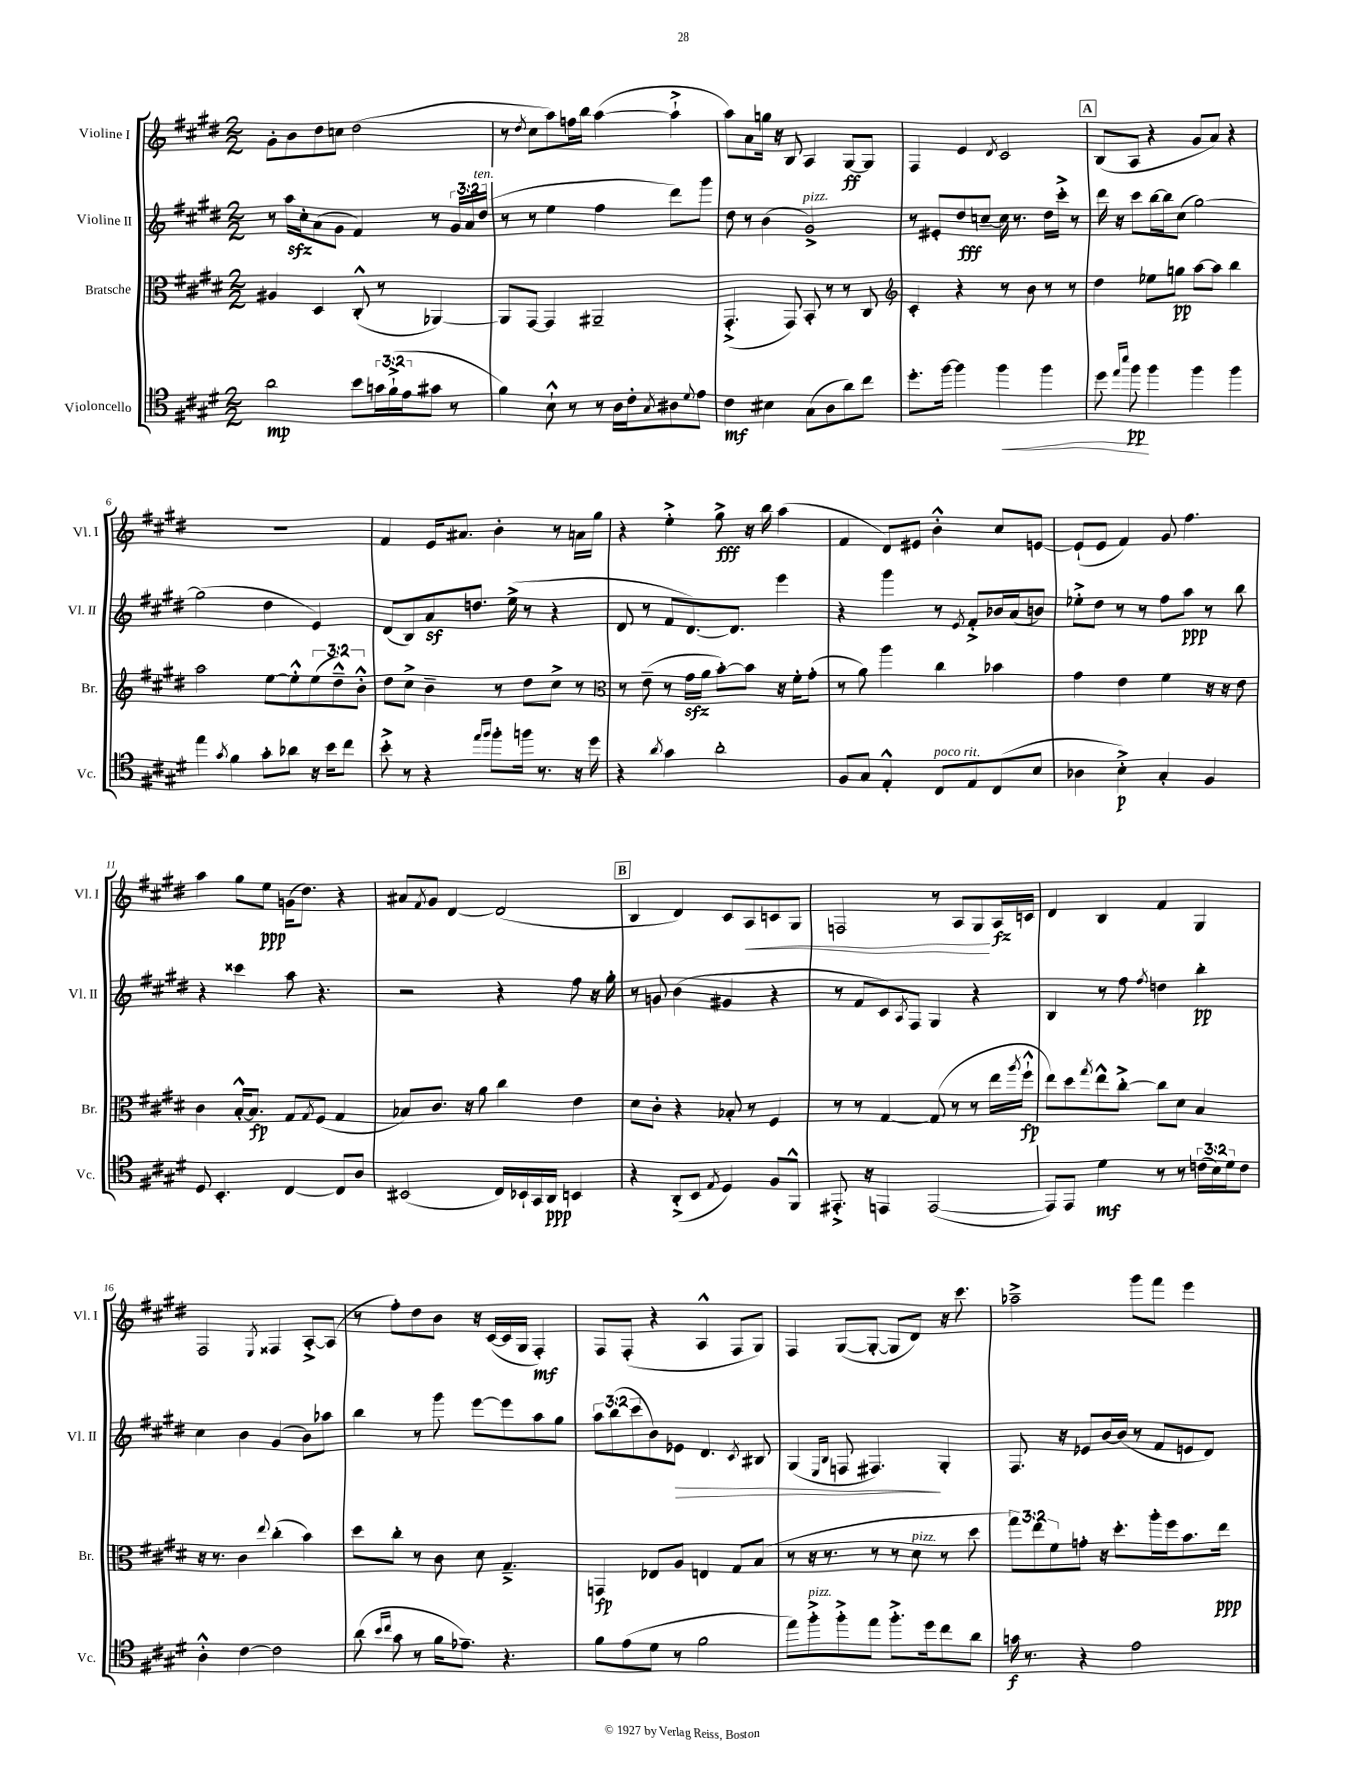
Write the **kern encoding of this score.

**kern	**dynam	**kern	**dynam	**kern	**dynam	**kern	**dynam
*part4	*part4	*part3	*part3	*part2	*part2	*part1	*part1
*staff4	*staff4	*staff3	*staff3	*staff2	*staff2	*staff1	*staff1
*I"Violoncello	*	*I"Bratsche	*	*I"Violine II	*	*I"Violine I	*
*I'Vc.	*	*I'Br.	*	*I'Vl. II	*	*I'Vl. I	*
*clefC4	*	*clefC3	*	*clefG2	*	*clefG2	*
*k[f#c#g#d#]	*	*k[f#c#g#d#]	*	*k[f#c#g#d#]	*	*k[f#c#g#d#]	*
*M2/2	*	*M2/2	*	*M2/2	*	*M2/2	*
=1	=1	=1	=1	=1	=1	=1	=1
2a\	mp	4A#X/	.	8r	.	8g#'\L	.
.	.	.	.	16aazz\LL	.	8b\	.
.	.	.	.	16cc#'\J	.	.	.
.	.	4D#/	.	(8a\	.	8dd#\	.
.	.	.	.	8g#\J	.	8ccn\J	.
8b\L	.	(8C#'^^/	.	4f#/)	.	(2dd#\	.
24gn\L	.	8r	.	.	.	.	.
(24f#`^\	.	.	.	.	.	.	.
24e\J	.	.	.	.	.	.	.
8g#X\J	.	[4AA-X/)	.	8r	.	.	.
8r	.	.	.	24g#/LL	.	.	.
.	.	.	.	24a/	.	.	.
!	!	!	!	!LO:TX:a:i:t=ten.	!	!	!
.	.	.	.	(24dd#/JJ	.	.	.
=2	=2	=2	=2	=2	=2	=2	=2
4f#\)	.	8AA-/L]	.	8r	.	8r	.
.	.	.	.	.	.	8qdd#/	.
.	.	[8GG#/J	.	8r	.	8cc#\L	.
8B`^^\	.	4GG#/]	.	4ee\	.	8aa\)	.
8r	.	.	.	.	.	16ffn\L	.
.	.	.	.	.	.	16bb\JJ	.
8r	.	2AA#X~/	.	4ff#\	.	([4aa\	.
16A\LL	.	.	.	.	.	.	.
16c#'\J	.	.	.	.	.	.	.
8qG#/	.	.	.	.	.	.	.
8A#X\	.	.	.	8ddd#\L)	.	4aa`^\]	.
8qqd#/	.	.	.	.	.	.	.
8e\J	.	.	.	8ggg#\J	.	.	.
=3	=3	=3	=3	=3	=3	=3	=3
4c#\	mf	(4.GG#'^/	.	8dd#\	.	8aa\L)	.
.	.	.	.	8r	.	8a\	.
4B#X\	.	.	.	(4b\	.	16ggn\Jk	.
.	.	.	.	.	.	16r	.
.	.	8GG#/)	.	.	.	8B/	.
!	!	!	!	!LO:TX:a:i:t=pizz.	!	!	!
(8G#\L	.	8BB'/	.	2g#^/)	.	4A/	.
8A\	.	8r	.	.	.	.	.
8a\)	.	8r	.	.	.	[8G#/L	ff
8cc#\J	.	8C#/	.	.	.	8G#/J]	.
=4	=4	=4	=4	=4	=4	=4	=4
*	*	*clefG2	*	*	*	*	*
8.dd#'\L	.	4c#'/	.	8r	.	4F#/	.
.	.	.	.	8e#X'/L	.	.	.
[16ff#\Jk	.	.	.	.	.	.	.
4ff#\]	.	4r	.	8dd#/	fff	4e/	.
.	.	.	.	[8ccn~/J	.	.	.
.	.	.	.	.	.	8qd#/	.
!	!LO:HP:b	!	!	!	!	!	!
4ff#\	<	8r	.	16cc\]	.	2c#/	.
.	.	.	.	8.r	.	.	.
.	.	8b\	.	.	.	.	.
4ff#\	.	8r	.	16dd#\LL	.	.	.
.	.	.	.	16ccc#'^\JJ	.	.	.
.	.	8r	.	8r	.	.	.
!!LO:REH:place=s1:t=A
=5	=5	=5	=5	=5	=5	=5	=5
8dd#\	.	4dd#\	.	16ddd#\	.	(8B/L	.
.	.	.	.	16r	.	.	.
16qqee/LL	.	.	.	.	.	.	.
16qqbb/JJ	.	.	.	.	.	.	.
8ff#\	pp	.	.	8ccc#\L	.	8A/J	.
4ff#\	[	8ee-X\L	.	[16bb\L	.	4r	.
.	.	.	.	16bb\J]	.	.	.
.	.	8ggn\J	pp	(8cc#\J	.	.	.
4ff#\	.	[8aa\L	.	[2gg#\)	.	8g#/L	.
.	.	8aa\J]	.	.	.	8a/J)	.
4ff#\	.	4bb\	.	.	.	4r	.
!!LO:LB:g=z
=6	=6	=6	=6	=6	=6	=6	=6
4ee\	.	2aa\	.	(2gg#\]	.	1r	.
8qg#/	.	.	.	.	.	.	.
4f#\	.	.	.	.	.	.	.
8g#'\L	.	[8ee\L	.	4dd#\	.	.	.
8a-X\J	.	8ee'^^\]	.	.	.	.	.
16r	.	(12ee\	.	4e/)	.	.	.
16b\KL	.	.	.	.	.	.	.
.	.	12dd#~^^\)	.	.	.	.	.
8cc#\J	.	.	.	.	.	.	.
.	.	12b'^^\J	.	.	.	.	.
=7	=7	=7	=7	=7	=7	=7	=7
8b'^\	.	8dd#\L	.	(8d#/L	.	4f#/	.
8r	.	8cc#^\J	.	8B/)	.	.	.
4r	.	4b~\	.	8az/	.	16e/KL	.
.	.	.	.	.	.	8.a#X/J	.
.	.	.	.	8.ddn/J	.	.	.
16qqee/LL	.	.	.	.	.	.	.
16qqff#/JJ	.	.	.	.	.	.	.
8ff#'\L	.	8r	.	.	.	4b'\	.
.	.	.	.	(16ee^\	.	.	.
16ffn\Jk	.	8dd#\L	.	8r	.	.	.
8.r	.	.	.	.	.	.	.
.	.	8cc#^\J	.	4r	.	8r	.
16r	.	8r	.	.	.	16an\LL	.
16dd#\	.	.	.	.	.	16gg#\JJ	.
=8	=8	=8	=8	=8	=8	=8	=8
*	*	*clefC3	*	*	*	*	*
4r	.	8r	.	8d#/	.	4r	.
.	.	(8e~\	.	8r	.	.	.
8qa/	.	.	.	.	.	.	.
4g#\	.	8r	.	8f#/L	.	4ee'^\	.
.	.	16g#zz\LL	.	[8.d#/)	.	.	.
.	.	16a\JJ	.	.	.	.	.
2a'\	.	[8b'\L)	.	.	.	8gg#^\	fff
.	.	.	.	8.d#/J]	.	.	.
.	.	8b\J]	.	.	.	16r	.
.	.	.	.	.	.	16bb\	.
.	.	16r	.	4eee\	.	(4aa\	.
.	.	16f#'\KL	.	.	.	.	.
.	.	(8g#'\J	.	.	.	.	.
=9	=9	=9	=9	=9	=9	=9	=9
8F#/L	.	8r	.	4r	.	4f#/	.
8G#/J	.	8a\)	.	.	.	.	.
4E'^^/	.	4aa\	.	4ggg#\	.	8d#/L)	.
.	.	.	.	.	.	8e#X/J	.
!LO:TX:a:i:t=poco rit.	!	!	!	!	!	!	!
8C#/L	.	4cc#\	.	8r	.	4b'^^\	.
.	.	.	.	8qe/	.	.	.
8E/	.	.	.	8f#'^/L	.	.	.
(8C#/	.	4b-X\	.	16b-X/L	.	8cc#/L	.
.	.	.	.	(16a/J	.	.	.
8B/J	.	.	.	8bn/J)	.	[8en/J	.
=10	=10	=10	=10	=10	=10	=10	=10
4A-X\	.	4g#\	.	8ee-X'^\L	.	(8e`/L]	.
.	.	.	.	8dd#\J	.	8e/J	.
4B'^\)	p	4e\	.	8r	.	4f#/)	.
.	.	.	.	8r	.	.	.
4G#'/	.	4f#\	.	8ff#\L	.	8g#/	.
.	.	.	.	8aa\J	ppp	4.ff#\	.
4F#/	.	16r	.	8r	.	.	.
.	.	16r	.	.	.	.	.
.	.	8e\	.	8bb\	.	.	.
!!LO:LB:g=z
=11	=11	=11	=11	=11	=11	=11	=11
8D#/	.	4c#\	.	4r	.	4aa\	.
4.BB'/	.	.	.	.	.	.	.
.	.	[16B'^^/KL	.	4ccc##X\	.	8gg#\L	.
.	.	8.B/J]	fp	.	.	.	.
.	.	.	.	.	.	8ee\J	ppp
[4C#/	.	8G#/L	.	8aa\	.	(16gn\KL	.
.	.	.	.	.	.	8.dd#\J)	.
.	.	8qG#/	.	.	.	.	.
.	.	(8F#/J	.	4.r	.	.	.
8C#/L]	.	4G#/	.	.	.	4r	.
8A/J	.	.	.	.	.	.	.
=12	=12	=12	=12	=12	=12	=12	=12
(2BB#X/	.	8B-X/L)	.	2r	.	8a#X/L	.
.	.	.	.	.	.	8qf#/	.
.	.	8.c#/J	.	.	.	8g#/J	.
.	.	.	.	.	.	[4d#/	.
.	.	16r	.	.	.	.	.
.	.	8a\	.	.	.	.	.
16C#/LL)	.	4cc#\	.	4r	.	(2d#/]	.
16BB-X`/	.	.	.	.	.	.	.
16GG#/	.	.	.	.	.	.	.
16AA/JJ	ppp	.	.	.	.	.	.
4BBn/	.	4e\	.	8ff#\	.	.	.
.	.	.	.	16r	.	.	.
.	.	.	.	16gg#'\	.	.	.
!!LO:REH:place=s1:t=B
=13	=13	=13	=13	=13	=13	=13	=13
4r	.	8d#\L	.	8r	.	4B/	.
.	.	8c#'\J	.	8gn/	.	.	.
(8AA'^/L	.	4r	.	(4b\	.	4d#/)	.
8BB/J	.	.	.	.	.	.	.
8qE/	.	.	.	.	.	.	.
4D#/)	.	8B-X'/	.	4g#X/	.	8c#/L	.
!	!	!	!	!	!	!	!LO:HP:b
.	.	8r	.	.	.	8A/	<
8F#/L	.	4F#/	.	4r	.	8cn/	.
8FF#^^/J	.	.	.	.	.	8G#/J	.
=14	=14	=14	=14	=14	=14	=14	=14
8.EE#X'^/	.	8r	.	8r	.	2Fn/	.
.	.	8r	.	8f#/L	.	.	.
16r	.	.	.	.	.	.	.
4EEn/	.	[4G#/	.	8c#/)	.	.	.
.	.	.	.	8qA/	.	.	.
.	.	.	.	8F#/J	.	.	.
([2EE/	.	(8G#/]	.	4G#/	.	8r	.
.	.	8r	.	.	.	8A/L	.
.	.	8r	.	4r	.	8G#/	.
.	.	16ee\LL	.	.	.	16A/L	[ fz
.	.	8qaa/	.	.	.	.	.
.	.	16ff#`^^\JJ	fp	.	.	16cn/JJ	.
=15	=15	=15	=15	=15	=15	=15	=15
8EE/L])	.	8ee\L)	.	4B/	.	4d#/	.
8EE/J	.	8dd#\	.	.	.	.	.
.	.	8qgg#/	.	.	.	.	.
4d#\	mf	8ee^^\	.	8r	.	4B/	.
.	.	[8cc#'^\J	.	8ff#\	.	.	.
.	.	.	.	8qff#/	.	.	.
8r	.	8cc#\L]	.	4ddn\	.	4f#/	.
8r	.	8d#\J	.	.	.	.	.
(24cn\LL	.	4B/	.	4bb'\	pp	4G#/	.
24B\)	.	.	.	.	.	.	.
24d#\J	.	.	.	.	.	.	.
8c\J	.	.	.	.	.	.	.
!!LO:LB:g=z
=16	=16	=16	=16	=16	=16	=16	=16
4A'^^\	.	16r	.	4cc#\	.	2F#/	.
.	.	8.r	.	.	.	.	.
[4c#\	.	4c#\	.	4b\	.	.	.
.	.	8qqee/	.	.	.	8qE/	.
2c#\]	.	(4cc#'\	.	(4g#/	.	4F##X/	.
.	.	4b\)	.	8b\L)	.	[8A'^/L	.
.	.	.	.	8aa-X\J	.	(8A/J]	.
=17	=17	=17	=17	=17	=17	=17	=17
(8a\	.	8dd#\L	.	4bb\	.	8r	.
16qqb/LL	.	.	.	.	.	.	.
16qqcc#/JJ	.	.	.	.	.	.	.
8g#\	.	8cc#'\J	.	.	.	8ff#'\L)	.
8r	.	8r	.	8r	.	8dd#\	.
16f#\KL	.	8c#\	.	8ggg#\	.	8b\J	.
8.e-X~\J)	.	.	.	.	.	.	.
.	.	8d#\	.	[8eee\L	.	16r	.
.	.	.	.	.	.	([16c#/LL	.
4.r	.	4.G#~^/	.	8eee\]	.	16c#/]	.
.	.	.	.	.	.	16G#/JJ	.
.	.	.	.	8aa\	.	4F#'/)	mf
.	.	.	.	8gg#\J	.	.	.
=18	=18	=18	=18	=18	=18	=18	=18
8f#\L	.	4GGn/	fp	12aa\L	.	8F#/L	.
.	.	.	.	(12bb\	.	.	.
(8e\	.	.	.	.	.	(8F#'/J	.
.	.	.	.	12ccc#\	.	.	.
8d#\J	.	8E-X/L	.	8b\)	.	4r	.
!	!	!	!	!	!LO:HP:b	!	!
8r	.	8A/J	.	8e-X\J	>	.	.
2f#\	.	4En/	.	4.d#/	.	4A^^/	.
.	.	8G#/L	.	.	.	8F#/L	.
.	.	.	.	8qc#/	.	.	.
.	.	(8B/J	.	8B#X/	.	8G#/J)	.
=19	=19	=19	=19	=19	=19	=19	=19
8ee\L)	.	8r	.	(4G#/	.	4F#/	.
!LO:TX:a:i:t=pizz.	!	!	!	!	!	!	!
8ff#'^\	.	16r	.	.	.	.	.
.	.	8.r	.	.	.	.	.
.	.	.	.	16qqE/LL	.	.	.
.	.	.	.	16qqB/JJ	.	.	.
8ff#'^\	.	.	.	8Fn/	.	([8G#/L	.
8ee\J	.	8r	.	4.F#X/)	.	8G#'/J_	.
8.ff#'^\L	.	8r	.	.	.	8G#/L]	.
!	!	!LO:TX:a:i:t=pizz.	!	!	!	!	!
.	.	8d#\	.	.	.	8d#/J)	.
16dd#\k	.	.	.	.	.	.	.
8cc#\	.	8r	.	4G#'/	]	16r	.
.	.	.	.	.	.	8.ccc#\	.
8a\J	.	8dd#\	.	.	.	.	.
=20	=20	=20	=20	=20	=20	=20	=20
16gn\	f	12gg#\L)	.	8.F#/	.	2aa-X~^\	.
8.r	.	.	.	.	.	.	.
.	.	12ee\	.	.	.	.	.
.	.	12f#\	.	.	.	.	.
.	.	.	.	16r	.	.	.
4r	.	8gn'\J	.	8e-X/L	.	.	.
.	.	16r	.	[16b/L	.	.	.
.	.	8.dd#'\L	.	(16b/JJ]	.	.	.
2e\	.	.	.	8r	.	8ggg#\L	.
.	.	16aa'\L	.	8f#/L	.	8fff#\J	.
.	.	16ff#\J	.	.	.	.	.
.	.	8.b\	.	8en/	.	4eee\	.
.	.	.	.	8d#/J)	.	.	.
.	.	16ee\Jk	ppp	.	.	.	.
==	==	==	==	==	==	==	==
*-	*-	*-	*-	*-	*-	*-	*-
